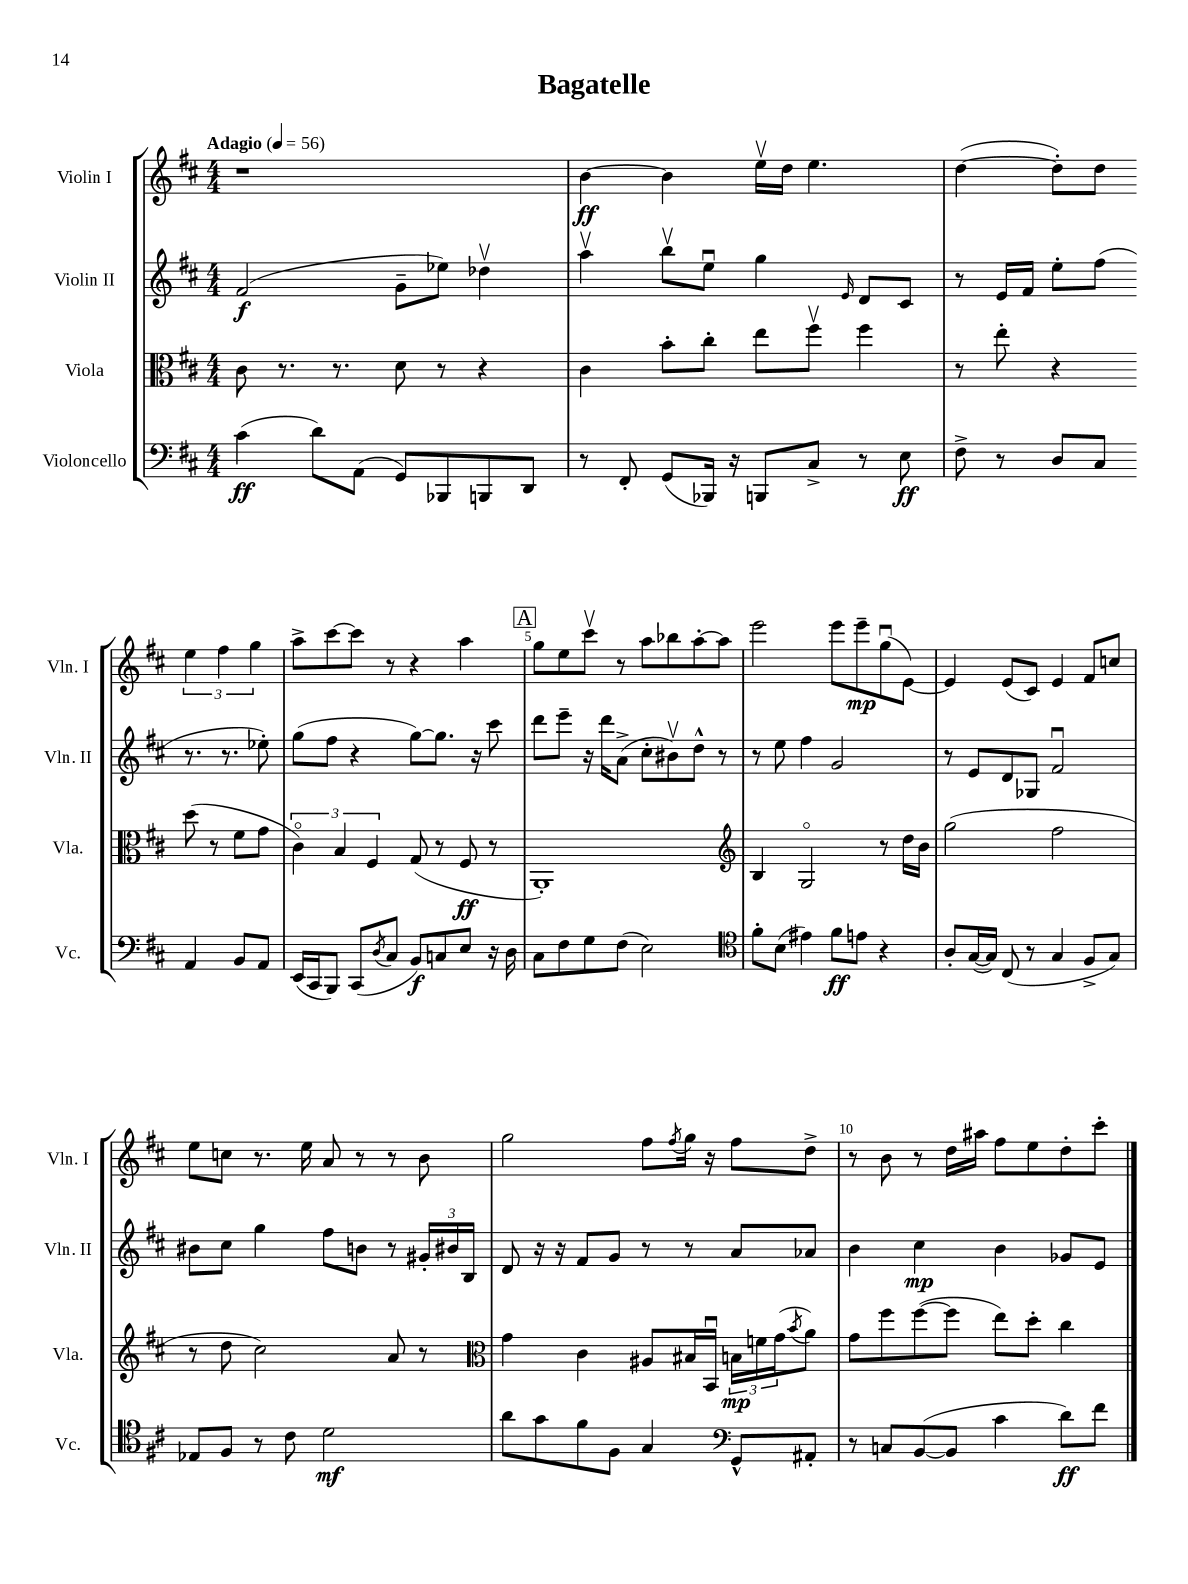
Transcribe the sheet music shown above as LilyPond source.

\header { title = "Bagatelle" }
<<
\new StaffGroup <<
\new Staff = "s0" \with { instrumentName = "Violin I" shortInstrumentName = "Vln. I" } {
    \clef treble \key d \major \numericTimeSignature \time 4/4 \tempo "Adagio" 4 = 56
    r1 |
    b'4~\ff b'4 e''16\upbow d''16 e''4. |
    d''4~( d''8-.) d''8 \tuplet 3/2 { e''4 fis''4 g''4 } |
    a''8-> cis'''8~ cis'''8 r8 r4 a''4 |
    \mark \markup { \box "A" } g''8 e''8 cis'''8\upbow r8 a''8 bes''8 a''8~-. a''8 |
    e'''2 e'''8 e'''8--\mp g''8\downbow( e'8~) |
    e'4 e'8( cis'8) e'4 fis'8 c''8 |
    e''8 c''8 r8. e''16 a'8 r8 r8 b'8 |
    g''2 fis''8 \acciaccatura { fis''8 } g''16 r16 fis''8 d''8-> |
    r8 b'8 r8 d''16 ais''16 fis''8 e''8 d''8-. cis'''8-. \bar "|." |
}
\new Staff = "s1" \with { instrumentName = "Violin II" shortInstrumentName = "Vln. II" } {
    \clef treble \key d \major \numericTimeSignature \time 4/4
    fis'2\f( g'8-- ees''8) des''4\upbow |
    a''4\upbow b''8\upbow e''8\downbow g''4 \grace { e'16 } d'8 cis'8 |
    r8 e'16 fis'16 e''8-. fis''8( r8. r8. ees''8-.) |
    g''8( fis''8 r4 g''8~) g''8. r16 cis'''8 |
    \mark \markup { \box "A" } d'''8 e'''8-- r16 d'''16 a'8->( cis''8-. bis'8\upbow) d''8-^ r8 |
    r8 e''8 fis''4 g'2 |
    r8 e'8 d'8 ges8 fis'2\downbow |
    bis'8 cis''8 g''4 fis''8 b'8 r8 \tuplet 3/2 { gis'16-. bis'16 b16 } |
    d'8 r16 r16 fis'8 g'8 r8 r8 a'8 aes'8 |
    b'4 cis''4\mp b'4 ges'8 e'8 \bar "|." |
}
\new Staff = "s2" \with { instrumentName = "Viola" shortInstrumentName = "Vla." } {
    \clef alto \key d \major \numericTimeSignature \time 4/4
    cis'8 r8. r8. d'8 r8 r4 |
    cis'4 b'8-. cis''8-. e''8 fis''8\upbow fis''4 |
    r8 e''8-. r4 d''8( r8 fis'8 g'8 |
    \tuplet 3/2 { cis'4\flageolet) b4 fis4 } g8( r8 fis8\ff r8 |
    \mark \markup { \box "A" } a,1-.) |
    \clef treble b4 g2\flageolet r8 d''16 b'16 |
    g''2( fis''2 |
    r8 d''8 cis''2) a'8 r8 |
    \clef alto g'4 cis'4 ais8 bis16 b,16\downbow \tuplet 3/2 { b16\mp f'16 g'16( } \acciaccatura { b'8 } a'8) |
    g'8 fis''8 fis''8~( fis''8 e''8) d''8-. cis''4 \bar "|." |
}
\new Staff = "s3" \with { instrumentName = "Violoncello" shortInstrumentName = "Vc." } {
    \clef bass \key d \major \numericTimeSignature \time 4/4
    cis'4\ff( d'8) a,8( g,8) bes,,8 b,,8 d,8 |
    r8 fis,8-. g,8( bes,,16) r16 b,,8 cis8-> r8 e8\ff |
    fis8-> r8 d8 cis8 a,4 b,8 a,8 |
    e,16( cis,16 b,,8) cis,8( \acciaccatura { d8 } cis8 b,8\f) c8 e8 r16 d16 |
    \mark \markup { \box "A" } cis8 fis8 g8 fis8( e2) |
    \clef tenor fis'8-. b8( eis'4) fis'8\ff e'8 r4 |
    a8-. g16~( g16) cis8( r8 g4 fis8-> g8) |
    ees8 fis8 r8 cis'8 d'2\mf |
    a'8 g'8 fis'8 fis8 g4 \clef bass g,8-^ ais,8-. |
    r8 c8 b,8~( b,8 cis'4 d'8\ff) fis'8 \bar "|." |
}
>>
>>
\layout { \context { \Score \override BarNumber.break-visibility = ##(#f #t #t) barNumberVisibility = #(every-nth-bar-number-visible 5) } }
